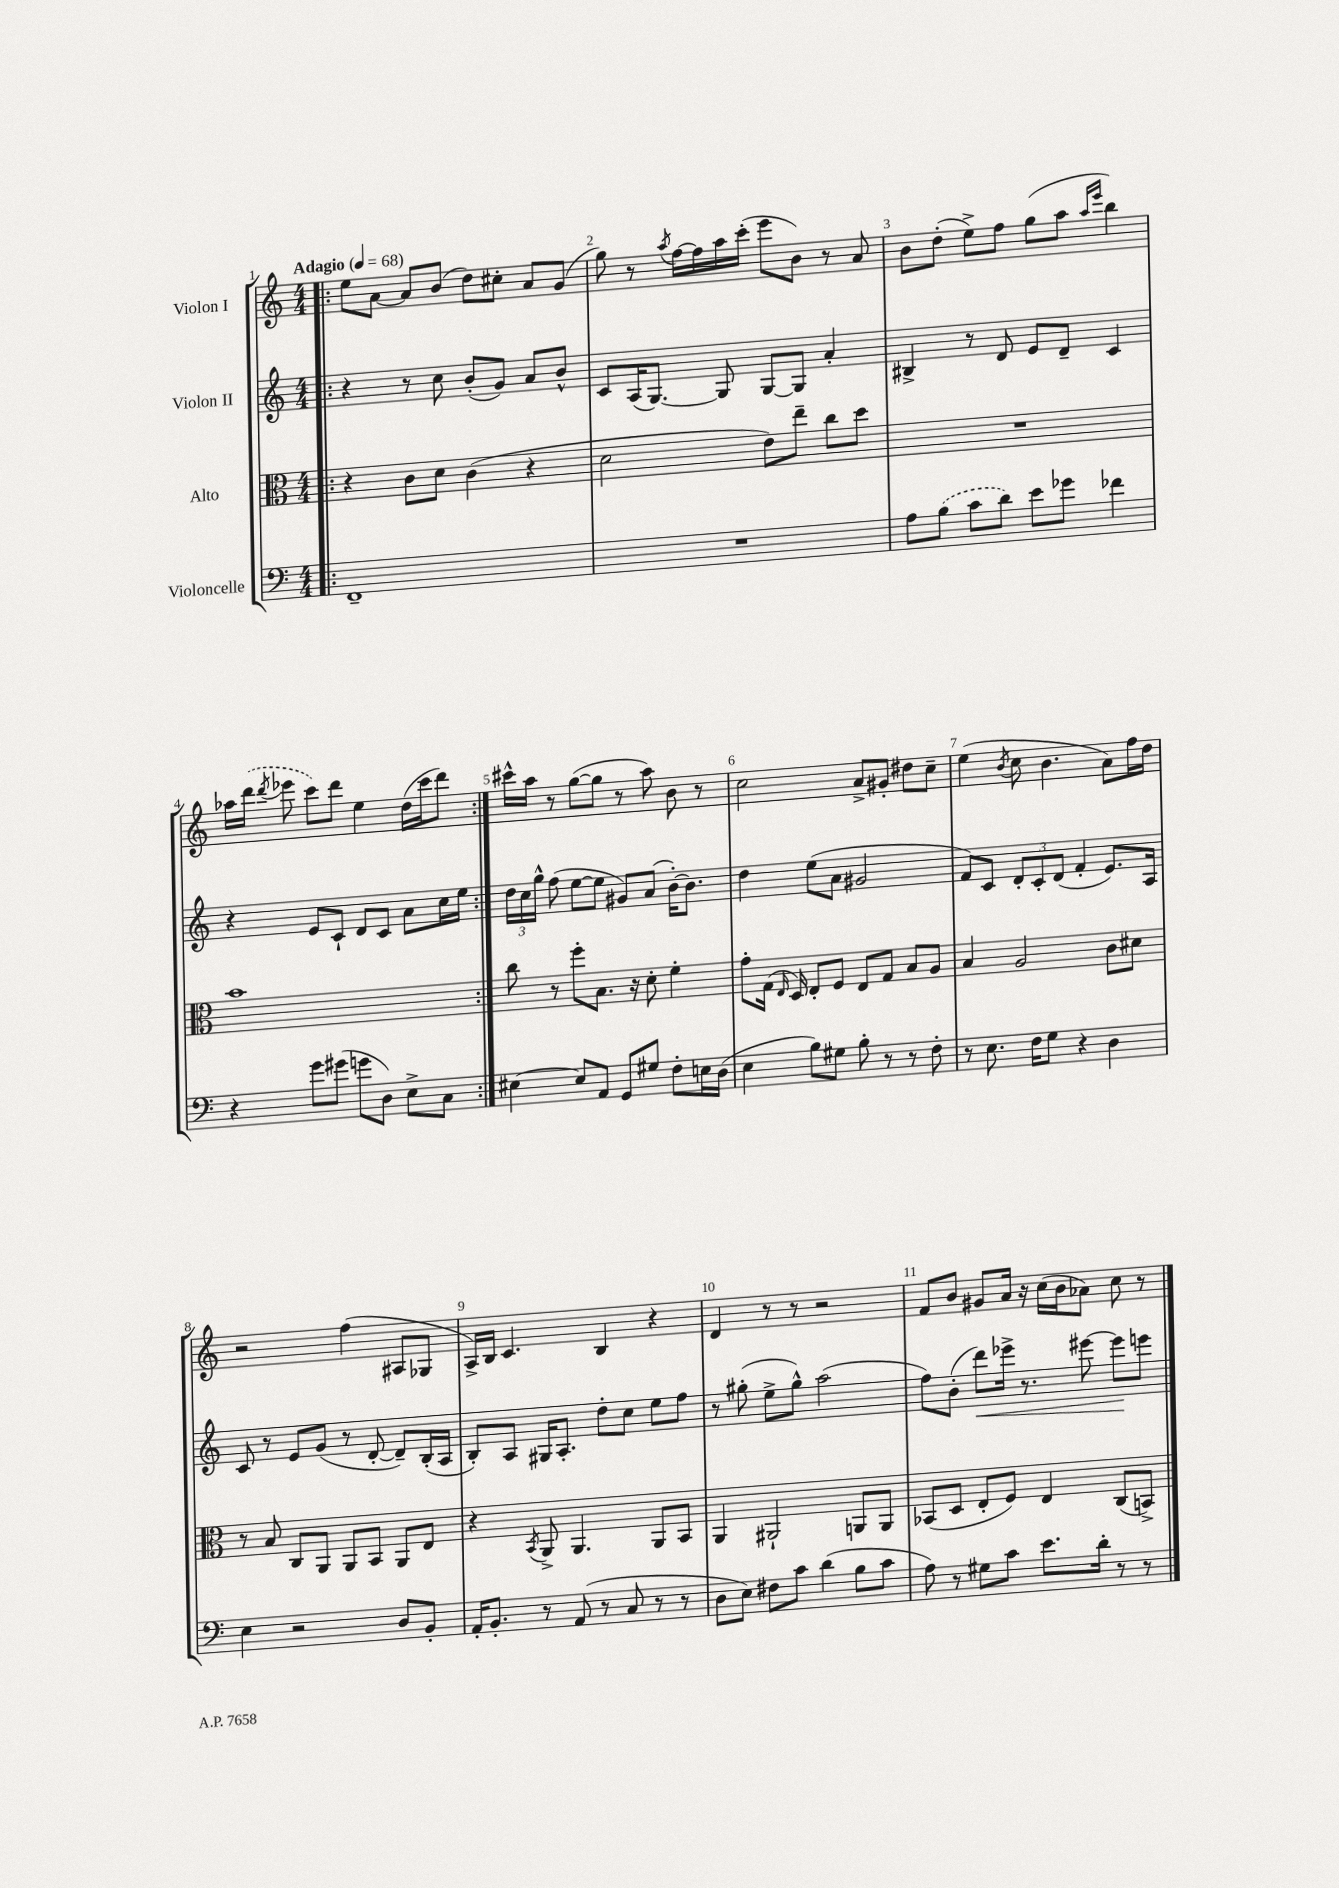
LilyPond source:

<<
\new StaffGroup <<
\new Staff = "s0" \with { instrumentName = "Violon I" } {
    \clef treble \key c \major \numericTimeSignature \time 4/4 \tempo "Adagio" 4 = 68
    \autoBeamOff \repeat volta 2 { \bar ".|:" e''8[ a'8]~ a'8[ b'8]( d''8[) cis''8]-. a'8[ g'8]( |
    g''8) r8 \acciaccatura { a''8 } f''16[~ f''16 a''16 c'''16]-.( e'''8[ b'8]) r8 a'8 |
    b'8[ d''8]-.( e''8[->) f''8] g''8[( a''8] \grace { a''16[ e'''16] } b''4) |
    aes''16[ \once \slurDashed d'''16]( \acciaccatura { d'''8 } ees'''8 c'''8[) d'''8] e''4 d''16[( c'''16 d'''8]) | }
    cis'''16[-^ a''16] r8 g''8[~( g''8] r8 a''8) b'8 r8 |
    c''2 a'8[-> gis'8]-. dis''8[ c''8]-- |
    e''4( \acciaccatura { b'8 } c''8 b'4. a'8[) f''16 d''16] |
    r2 f''4( ais8[ ges8] |
    a16[->) b16] c'4. b4 r4 |
    d'4 r8 r8 r2 |
    f'8[ b'8] gis'8[ a'16] r16 c''16[( b'16 aes'8]) c''8 r8 \bar "|." |
}
\new Staff = "s1" \with { instrumentName = "Violon II" } {
    \clef treble \key c \major \numericTimeSignature \time 4/4
    \autoBeamOff \repeat volta 2 { \bar ".|:" r4 r8 c''8 b'8[-.( g'8]) a'8[ b'8]-^ |
    c'8[ a16( g8.]~) g8 g8[~ g8] a'4-. |
    bis4-> r8 d'8 e'8[ d'8]-- c'4 |
    r4 e'8[ c'8]-! d'8[ c'8] a'8[ c''16 e''16] | }
    \tuplet 3/2 { d''16[ c''16 g''16]-^ } f''8( e''8[~ e''8] gis'8[) a'8]( b'16[~-.) b'8.] |
    d''4 e''8[( a'8] gis'2 |
    f'8[) c'8] \tuplet 3/2 { d'8[-. c'8-. d'8]( } f'4-. e'8.[) a16] |
    c'8 r8 e'8[ g'8]( r8 d'8~-. d'8[--) b16-.( a16] |
    b8[-.) a8] gis16[ a8.]-. d''8[-. c''8] e''8[ f''8] |
    r8 gis''8-.( e''8[-> gis''8]-^) a''2( |
    f''8[) b'8]-.( d'''8[\<) ees'''16]-> r8. eis'''8~ eis'''8[\! e'''8] \bar "|." |
}
\new Staff = "s2" \with { instrumentName = "Alto" } {
    \clef alto \key c \major \numericTimeSignature \time 4/4
    \autoBeamOff \repeat volta 2 { \bar ".|:" r4 c'8[ d'8] c'4( r4 |
    d'2 e'8[) e''8]-- c''8[ d''8] |
    R1 |
    b'1 | }
    c''8 r8 f''8[-. b8.] r16 d'8-. f'4-. |
    g'8[-. g16]( \grace { e16 } d16) e8[-. f8] e8[ g8] b8[ a8] |
    b4 a2 c'8[ dis'8] |
    r8 b8 c8[ a,8] a,8[ b,8] a,8[ e8] |
    r4 \acciaccatura { b,8 } a,8-> a,4. a,8[ b,8] |
    a,4 ais,2-! a,8[ a,8] |
    bes,8[( d8] e8[-. f8]) e4 c8[( b,8]->) \bar "|." |
}
\new Staff = "s3" \with { instrumentName = "Violoncelle" } {
    \clef bass \key c \major \numericTimeSignature \time 4/4
    \autoBeamOff \repeat volta 2 { \bar ".|:" f,1-- |
    R1 |
    a8[ \once \slurDashed b8]( c'8[ d'8]) e'8[ ges'8] fes'4 |
    r4 g'8[ gis'8]( g'8[ d8]) e8[-> c8] | }
    eis4~ eis8[ a,8] g,8[ gis8] f8[-. e16 d16]( |
    e4 b8[) gis8] b8-. r8 r8 f8-. |
    r8 e8. f16[ g8] r4 d4 |
    e4 r2 d8[ b,8]-. |
    a,16[-. b,8.]-. r8 a,8( r8 c8 r8 r8 |
    d8[ e8]) fis8[ c'8] d'4( b8[ c'8] |
    a8) r8 gis8[ c'8] e'8.[ d'16]-. r8 r8 \bar "|." |
}
>>
>>
\layout { \context { \Score \override BarNumber.break-visibility = ##(#f #t #t) barNumberVisibility = #all-bar-numbers-visible } }
